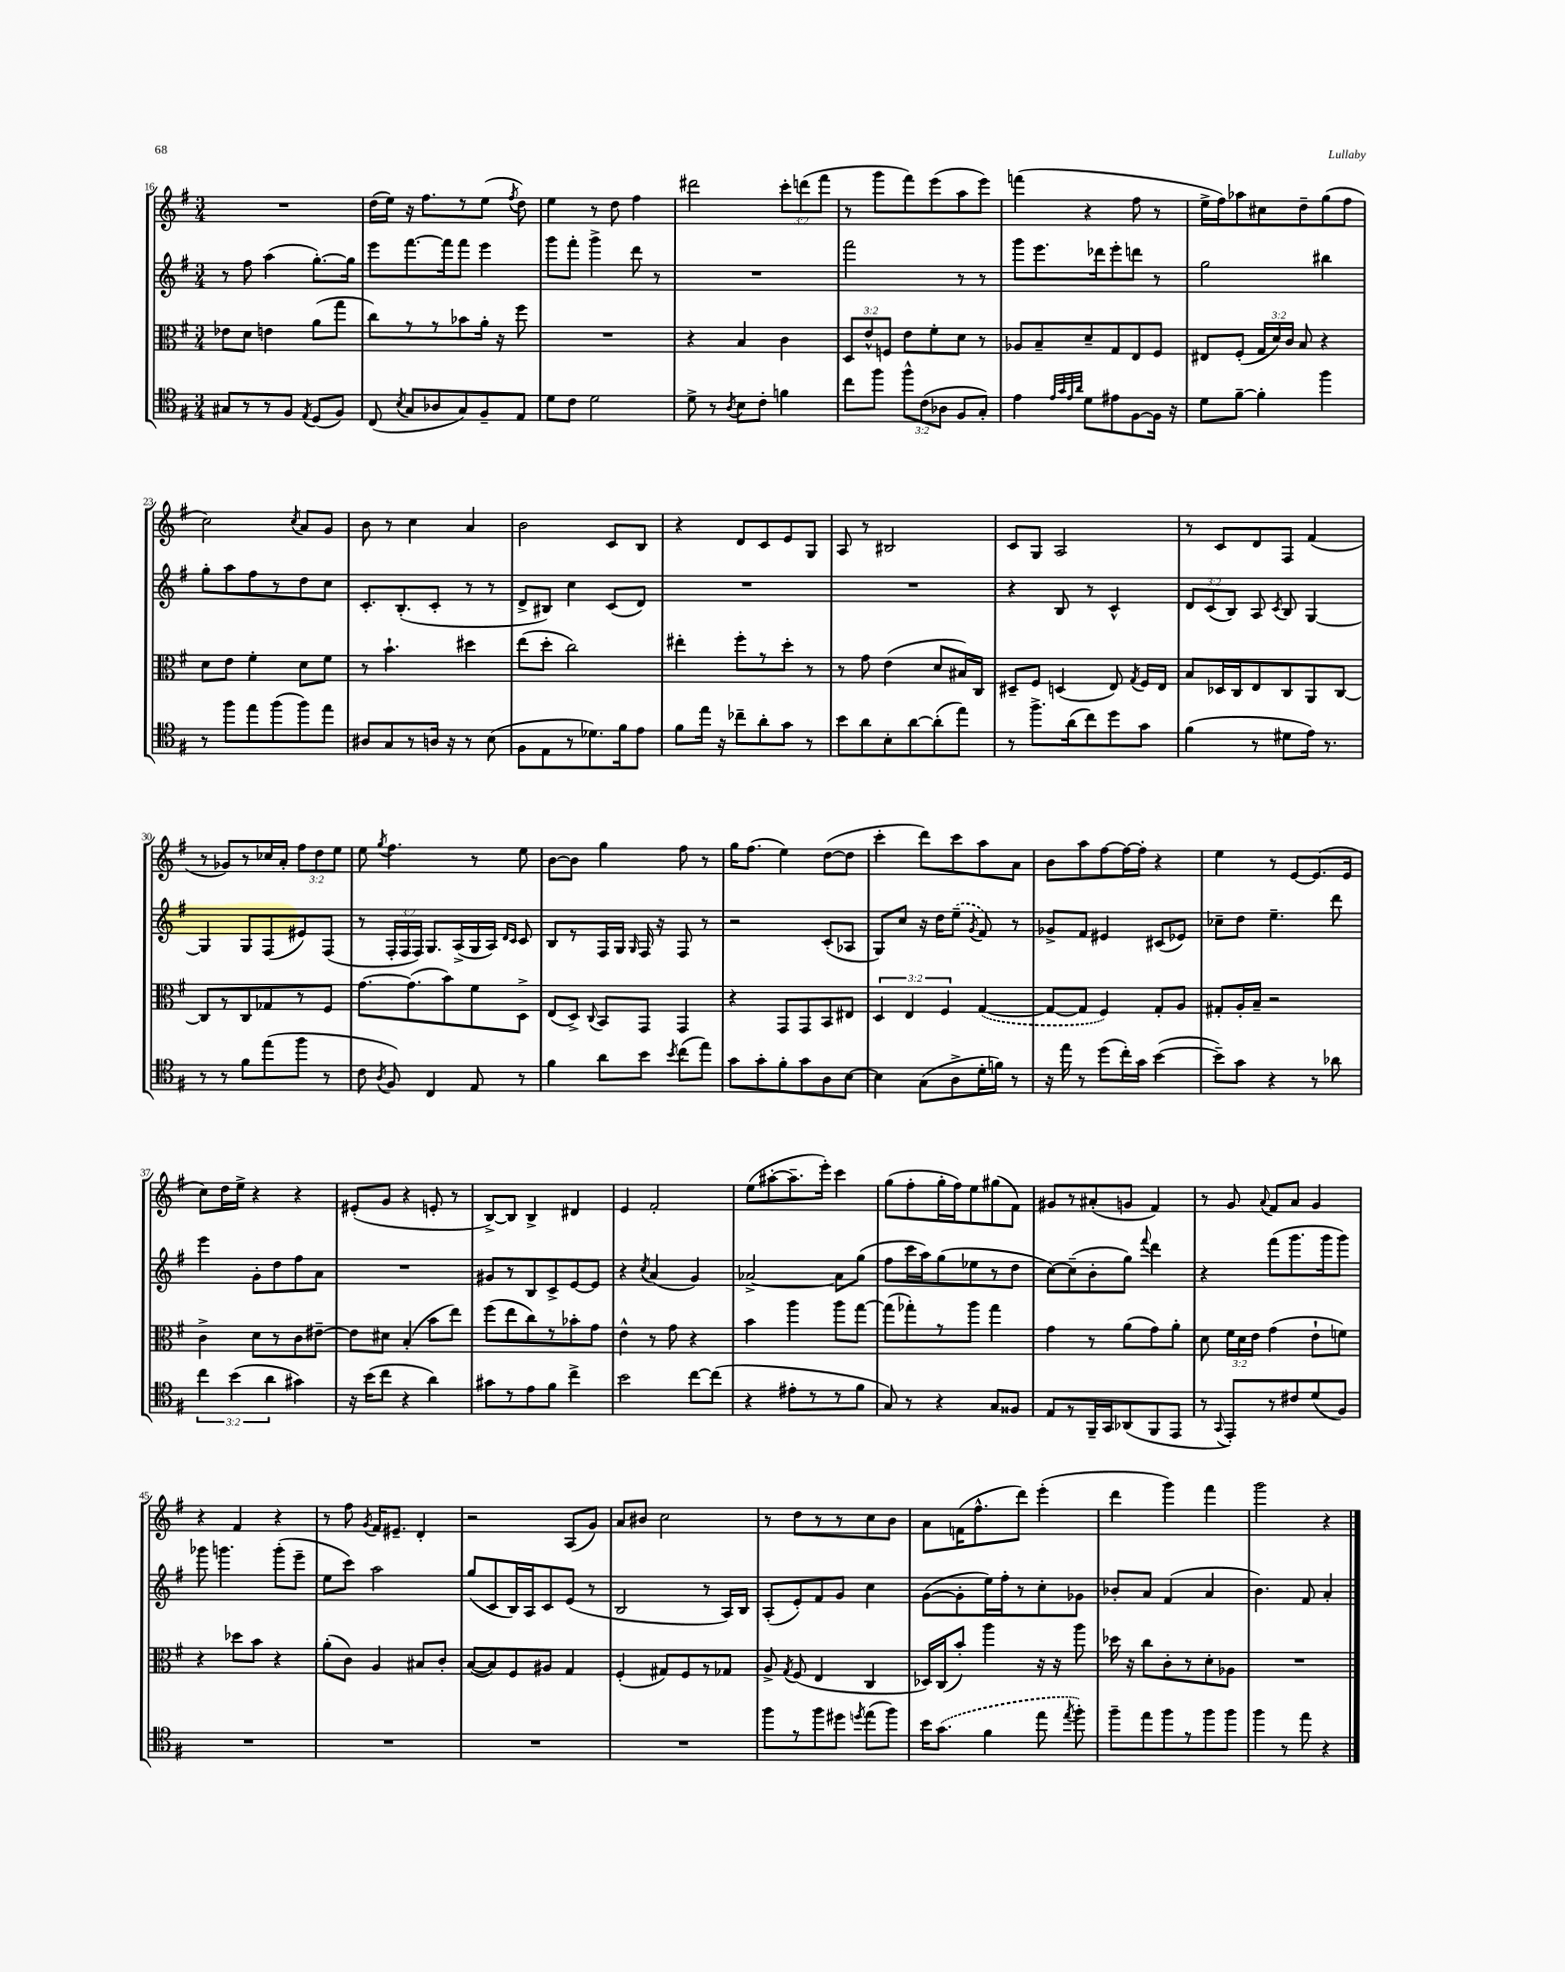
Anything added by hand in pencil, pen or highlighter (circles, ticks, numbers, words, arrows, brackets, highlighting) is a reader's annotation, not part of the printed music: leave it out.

**kern	**kern	**kern	**kern
*staff4	*staff3	*staff2	*staff1
*clefC4	*clefC3	*clefG2	*clefG2
*k[f#]	*k[f#]	*k[f#]	*k[f#]
*M3/4	*M3/4	*M3/4	*M3/4
8G#	8e-	8r	2.r
8r	8d	8ff#	.
8r	4e	(4aa	.
8F#	.	.	.
8qE	.	.	.
(8D	(8a	[8.gg')	.
8F#)	8gg	.	.
.	.	16gg]	.
=	=	=	=
(8C	8cc)	8eee	(16dd
.	.	.	16ee)
8qB	.	.	.
8G	8r	[8.fff#	16r
.	.	.	8.ff#
8A-	8r	.	.
.	.	16fff#]	.
8G)	8b-	8fff#	8r
8F#~	16a'	4eee	(8ee
.	16r	.	.
.	.	.	8qff#
8E	8ff#	.	8dd)
=	=	=	=
8d	2.r	8ggg	4ee
8c	.	8fff#'	.
2d	.	4ggg^	8r
.	.	.	8dd
.	.	8ddd	4ff#
.	.	8r	.
=	=	=	=
8d^	4r	2.r	2ddd#
8r	.	.	.
8qA	.	.	.
8B	4B	.	.
8c'	.	.	.
4f	4c	.	12ccc'
.	.	.	(12ddd
.	.	.	12fff#
=	=	=	=
8cc	12D	2fff#	8r
.	12e^^	.	.
8ff#	.	.	8ggg
.	12F	.	.
12ff#^^	8e	.	8fff#)
(12c	.	.	.
.	8f#'	.	(8eee
12A-	.	.	.
8F#	8d	8r	8aa
8G')	8r	8r	8eee)
=	=	=	=
4e	8A-	8ggg	(4fff
.	8B~	8.eee	.
32qqe	.	.	.
32qqg	.	.	.
32qqe	.	.	.
32qqa	.	.	.
8d	8d~	.	4r
.	.	16ddd-	.
8e#	8G	8eee'	.
[8F#	8E	8ddd	8ff#
16F#]	8F#	8r	8r
16r	.	.	.
=	=	=	=
8d	8E#	2gg	16ee^
.	.	.	16ff#)
[8f#~	(8F#'	.	8aa-
4f#']	24G	.	8cc#
.	24d)	.	.
.	24c	.	.
.	8B	.	8dd~
4ff#	4r	4bb#	(8gg
.	.	.	8ff#
=	=	=	=
8r	8d	8gg'	2cc)
8ff#	8e	8aa	.
8ee	4f#'	8ff#	.
(8ff#	.	8r	.
.	.	.	8qcc
8ff#)	8d	8dd	8a
8ee	8f#	8cc	8g
=	=	=	=
8A#	8r	8.c'	8b
8G	4.b`	.	8r
.	.	(8.B'	.
8r	.	.	4cc
16A	.	8c'	.
16r	.	.	.
8r	4dd#	8r	4a
(8B	.	8r	.
=	=	=	=
8F#	(8ee	8d^	2b
8E	8dd'	8B#)	.
8r	2cc)	4cc	.
8.d-)	.	.	.
.	.	(8c	8c
16f#	.	.	.
8e	.	8d)	8B
=	=	=	=
8f#	4ee#'	2.r	4r
16ee	.	.	.
16r	.	.	.
8cc-~	8ff#'	.	8d
8a'	8r	.	8c
8g	8dd'	.	8e
8r	8r	.	8G
=	=	=	=
8b	8r	2.r	8A
8a	8g	.	8r
8B'	(4e	.	2B#
[8a	.	.	.
(8a']	8d	.	.
8ee)	16B#)	.	.
.	16C	.	.
=	=	=	=
8r	8D#~	4r	8c
8.ff#^	8F#	.	8G
.	(4D	8B	2A
(16a	.	.	.
8cc)	.	8r	.
8dd	8E)	4c^^	.
.	8qG	.	.
8g	16F#	.	.
.	16E	.	.
=	=	=	=
(4f#	8B	12d	8r
.	.	(12c	.
.	16D-	.	8c
.	.	12B)	.
.	16C	.	.
8r	8E	8A	8d
.	.	8qc	.
8d#	8C	8B	8F#
16e)	8AA	[4G	(4f#
8.r	.	.	.
.	[8C	.	.
=	=	=	=
8r	8C]	4G]	8r
8r	8r	.	8g-)
8f#	8C	8G	8r
(8ee	8G-	(8F#	16cc-
.	.	.	16a'
8ff#	8r	8e#)	12ff#
.	.	.	12dd
8r	8F#	(8F#	.
.	.	.	12ee
=	=	=	=
8c	[8.g	8r	8ee
8qA	.	.	8qgg
8F#)	.	24F#'	4.ff#
.	.	24F#	.
.	(8.g]	.	.
.	.	24F#)	.
4C	.	8.G	.
.	8b)	.	.
.	.	(16A^	.
8E	8f#	16G	8r
.	.	16A)	.
.	.	16qqd	.
.	.	16qqc	.
8r	8D^	8c	8ee
=	=	=	=
4f#	(8E	8B	[8b
.	8D^)	8r	8b]
.	8qqC	.	.
8a	8BB	16F#	4gg
.	.	16G	.
.	.	16qqG	.
8b	8GG	16F#	.
.	.	16r	.
8qb	.	.	.
(8cc	4GG	8F#	8ff#
8ee)	.	8r	8r
=	=	=	=
8g	4r	2r	16gg
.	.	.	(8.ff#
8g'	.	.	.
8f#'	8GG	.	4ee)
8g	8GG	.	.
8A	8BB	(8c'	([8dd
[8B	8E#	8A-	8dd]
=	=	=	=
4B]	6D	8G)	4ccc'
.	.	8cc	.
.	6E	.	.
(8G	.	16r	8ddd)
.	.	16dd	.
.	6F#	.	.
8A^	.	(8ee~	8ccc
.	.	8qg	.
16d'	([4G	8f#)	8aa
16f)	.	.	.
8r	.	8r	8a
=	=	=	=
16r	8G_	8g-^	8b
16ee	.	.	.
8r	8G]	8f#	8aa
(8dd	4F#)	4e#	[8ff#
16cc')	.	.	16ff#_
16g	.	.	16ff#']
([4b	8G'	(8c#	4r
.	8A	8e-)	.
=	=	=	=
8b~])	8G#'	8cc-~	4ee
8g	16A'	8dd	.
.	16B~	.	.
4r	2r	4.ee~	8r
.	.	.	[8e
8r	.	.	(8.e]
8a-	.	8ddd	.
.	.	.	16e
=	=	=	=
6cc	4c^	4eee	8cc)
.	.	.	16dd
(6b	.	.	.
.	.	.	16ee^
.	8d	8g'	4r
6a	.	.	.
.	8r	8dd	.
4g#)	8c	8ff#	4r
.	[8e#~	8a	.
=	=	=	=
16r	8e#]	2.r	(8e#'
(16b	.	.	.
8cc	8d#	.	8g
4r	(4B'	.	4r
4a)	8b	.	8e'
.	8ee)	.	8r
=	=	=	=
8g#	(8ff#	8g#	[8B^)
8r	8ee	8r	8B]
8e	8cc)	8B	4B^
8f#	8r	8c^	.
4cc^	8b-'	[8e	4d#
.	8g	8e]	.
=	=	=	=
2b	4e^^	4r	4e
.	.	8qcc	.
.	8r	(4a	2f#'
.	8g	.	.
[8cc	4r	4g)	.
(8cc]	.	.	.
=	=	=	=
4r	4b	[2a-^	(8ee
.	.	.	[8aa#'
8e#'	4aa	.	8.aa#~]
8r	.	.	.
.	.	.	16eee')
8r	8aa	8a-]	4ccc
8f#	[8gg	(8gg	.
=	=	=	=
8G)	(8gg]	8ff#	(8gg
8r	8gg-')	16ccc	8ff#'
.	.	16aa)	.
4r	8r	(8gg	16gg'
.	.	.	16ff#)
.	8aa	8ee-	8ee
8G	4gg-	8r	(8gg#
8F##	.	8dd	8f#)
=	=	=	=
8E	4g	[8cc)	8g#
8r	.	(8cc~]	8r
16FF#~	8r	8b'	(8a#'
16GG	.	.	.
(8AA-	(8a	8gg)	8g
.	.	8qqfff#	.
8FF#	8g)	4ddd	4f#)
8EE	8a'	.	.
=	=	=	=
8r	8d	4r	8r
8qqGG	.	.	.
8EE')	24f#	.	8g
.	24d	.	.
.	24e	.	.
.	.	.	8qqa
8r	(4g	(8fff#	8f#
8c#	.	8.ggg	8a
(8d	8e`	.	4g
.	.	16ggg	.
8F#)	8f)	8ggg)	.
=	=	=	=
2.r	4r	8ggg-	4r
.	.	4.ggg	.
.	8dd-	.	4f#
.	8b	.	.
.	4r	(8ggg'	4r
.	.	8eee~	.
=	=	=	=
2.r	(8a'	8ee	8r
.	8c)	8ccc)	8ff#
.	.	.	8qg
.	4A	2aa	16f#
.	.	.	8.e#~
.	8B#	.	4d'
.	8c'	.	.
=	=	=	=
2.r	([8B	(8gg	2r
.	8B])	8c	.
.	8F#	16B)	.
.	.	16A	.
.	8A#	8c	.
.	4G	(8e	(8A
.	.	8r	8g)
=	=	=	=
2.r	(4F#'	2B	8a
.	.	.	8b#
.	8G#)	.	2cc
.	8F#	.	.
.	8r	8r	.
.	8G-	16A)	.
.	.	16B	.
=	=	=	=
8ff#	8A^	(8A'	8r
.	8qG	.	.
8r	(8F#	8e')	8dd
8ff#	4E	8f#	8r
8dd#	.	8g	8r
8qdd	.	.	.
(8ee	4C	4cc	8cc
8ff#)	.	.	8b
=	=	=	=
16b	16D-)	([8g	8a
(8.g	(16C	.	.
.	8b')	8g']	(16f
.	.	.	8.ff#^^
4f#	4aa	16ee)	.
.	.	16ff#'	.
.	.	8r	8ddd)
8ee	16r	8cc'	(4eee'
.	16r	.	.
8qee	.	.	.
8ff#')	8aa	8g-	.
=	=	=	=
8ff#~	16dd-	8b-'	4ddd
.	16r	.	.
8ee	8cc	8a	.
8ff#	8c'	(4f#	4ggg)
8r	8r	.	.
8ff#	8d'	4a	4fff#
8ff#	8A-	.	.
=	=	=	=
4ff#	2.r	4.b)	2ggg
8r	.	.	.
8ee	.	8f#	.
4r	.	4a'	4r
==	==	==	==
*-	*-	*-	*-
